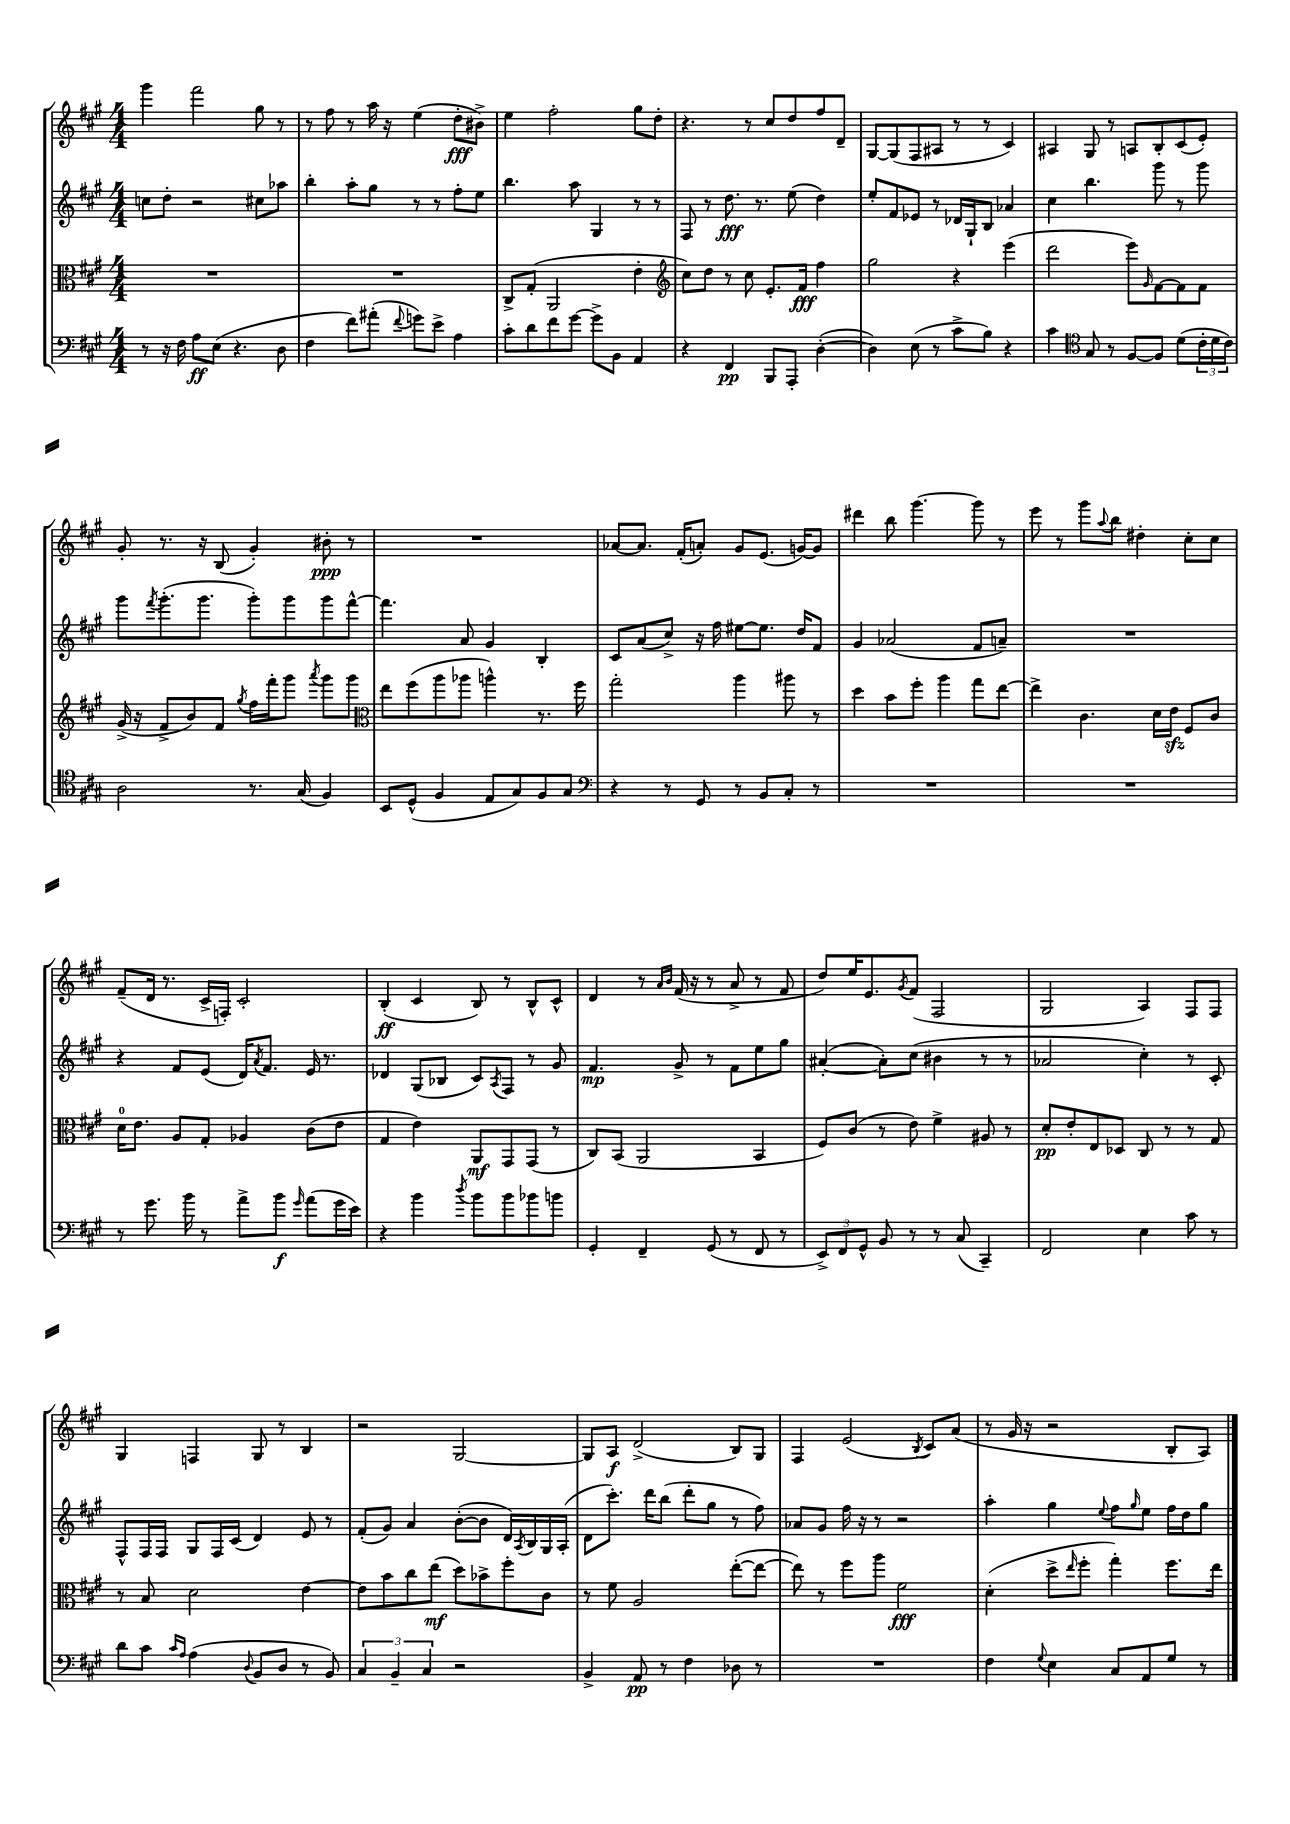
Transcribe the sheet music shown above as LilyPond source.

<<
\new StaffGroup <<
\new Staff = "s0" {
    \clef treble \key a \major \numericTimeSignature \time 4/4
    gis'''4 fis'''2 gis''8 r8 |
    r8 fis''8 r8 a''16 r16 e''4( d''8-.\fff bis'8->) |
    e''4 fis''2-. gis''8 d''8-. |
    r4. r8 cis''8 d''8 fis''8 d'8-- |
    gis8~ gis8( fis8 ais8 r8 r8 cis'4) |
    ais4 gis8 r8 a8 b8-. cis'8( e'8-.) |
    gis'8-. r8. r16 b8( gis'4-.) bis'8-.\ppp r8 |
    R1 |
    aes'8~ aes'8. fis'16-.( a'8-.) gis'8 e'8.( g'16~) g'8 |
    dis'''4 b''8 gis'''4.~ gis'''8 r8 |
    e'''8 r8 gis'''8 \appoggiatura { a''8 } b''8 dis''4-. cis''8-. cis''8 |
    fis'8--( d'16 r8. cis'16-> f16-.) cis'2-. |
    b4-.\ff( cis'4 b8) r8 b8-^ cis'8-^ |
    d'4 r8 \grace { a'16 b'16 } fis'16( r16 r8 a'8-> r8 fis'8 |
    d''8) e''16 e'8. \acciaccatura { gis'8 } fis'8( fis2 |
    gis2 a4) fis8 fis8 |
    gis4 f4 gis8 r8 b4 |
    r2 gis2~ |
    gis8 a8\f d'2->( b8) gis8 |
    fis4 e'2( \acciaccatura { b8 } cis'8) a'8( |
    r8 gis'16 r16 r2 b8-. a8) \bar "|." |
}
\new Staff = "s1" {
    \clef treble \key a \major \numericTimeSignature \time 4/4
    c''8 d''8-. r2 cis''8 aes''8 |
    b''4-. a''8-. gis''8 r8 r8 fis''8-. e''8 |
    b''4. a''8 gis4 r8 r8 |
    fis8 r8 d''8.\fff r8. e''8( d''4) |
    e''8-. fis'8 ees'8 r8 des'16 gis16-! b8 aes'4 |
    cis''4 b''4. gis'''8 r8 gis'''8 |
    gis'''8 \acciaccatura { fis'''8 } gis'''8.-.( gis'''8. gis'''8-.) gis'''8 gis'''8 fis'''8~-^ |
    fis'''4. a'8 gis'4 b4-. |
    cis'8 a'8( cis''8->) r16 fis''16 eis''8~ eis''8. d''16 fis'8 |
    gis'4 aes'2( fis'8 a'8--) |
    R1 |
    r4 fis'8 e'8( d'16) \acciaccatura { a'8 } fis'8. e'16 r8. |
    des'4 gis8( bes8 cis'8) \acciaccatura { a8 } fis8 r8 gis'8 |
    fis'4.\mp gis'8-> r8 fis'8 e''8 gis''8 |
    ais'4~-.( ais'8-.) cis''8( bis'4 r8 r8 |
    aes'2 cis''4-.) r8 cis'8-. |
    fis8-^ fis16 fis16 gis8 fis16 cis'16( d'4) e'8 r8 |
    fis'8-.( gis'8) a'4 b'8~-.( b'8 d'16) \acciaccatura { a8 } b16 gis16 a16-.( |
    d'8 cis'''8.-.) d'''16 b''8( d'''8-. gis''8 r8 fis''8) |
    aes'8 gis'8 fis''16 r16 r8 r2 |
    a''4-. gis''4 \appoggiatura { e''8 } fis''8 \grace { gis''16 } e''8 fis''16 d''16 gis''8 \bar "|." |
}
\new Staff = "s2" {
    \clef alto \key a \major \numericTimeSignature \time 4/4
    R1 |
    R1 |
    cis8-> gis8-.( a,2 e'4-. |
    \clef treble cis''8) d''8 r8 cis''8 e'8.-. fis'16\fff fis''4 |
    gis''2 r4 e'''4( |
    d'''2 e'''8) \grace { gis'16 } fis'8~ fis'8 fis'8 |
    gis'16->( r16 fis'8-> b'8) fis'8 \acciaccatura { gis''8 } fis''16 fis'''16-. gis'''8 \acciaccatura { a'''8 } gis'''8 gis'''8 |
    \clef alto e''8 fis''8( a''8 aes''8 a''4-^) r8. fis''16 |
    gis''2-. a''4 ais''8 r8 |
    d''4 b'8 fis''8-. a''4 gis''8 e''8~ |
    e''4-> cis'4. d'16 e'16\sfz fis8 cis'8 |
    d'16-0 e'8. a8 gis8-. aes4 cis'8( e'8 |
    gis4 e'4) a,8\mf gis,8 gis,8( r8 |
    cis8) b,8( a,2 b,4 |
    fis8) cis'8( r8 e'8) fis'4-> ais8 r8 |
    d'8-.\pp e'8-. e8 des8 cis8 r8 r8 gis8 |
    r8 b8 d'2 e'4~ |
    e'8 b'8 cis''8 e''8\mf( d''8) bes'8-> fis''8-. cis'8 |
    r8 fis'8 a2 e''8~-.( e''8~ |
    e''8) r8 fis''8 a''8 fis'2\fff |
    d'4-.( d''8-> \grace { e''16 } fis''8-. gis''4-.) fis''8. e''16 \bar "|." |
}
\new Staff = "s3" {
    \clef bass \key a \major \numericTimeSignature \time 4/4
    r8 r16 fis16 a8\ff e8( r4. d8 |
    fis4 fis'8) ais'8-.( \appoggiatura { fis'8 } g'8) e'8-> a4 |
    cis'8-. d'8 fis'8 gis'8~ gis'8-> b,8 a,4 |
    r4 fis,4\pp b,,8 a,,8-. d4~-.( |
    d4) e8( r8 cis'8-> b8) r4 |
    cis'4 \clef tenor gis8 r8 fis8~ fis8 d'8( \tuplet 3/2 { cis'16-. d'16 cis'16) } |
    a2 r8. gis16( fis4) |
    b,8 d8-^( fis4 e8 gis8) fis8 gis8 |
    \clef bass r4 r8 gis,8 r8 b,8 cis8-. r8 |
    R1 |
    R1 |
    r8 gis'8. b'16 r8 a'8-> b'8\f \grace { gis'16 } a'8( gis'16 e'16) |
    r4 b'4 \acciaccatura { d''8 } b'8 b'8 bes'8 b'8 |
    gis,4-. fis,4-- gis,8( r8 fis,8 r8 |
    \tuplet 3/2 { e,8->) fis,8 gis,8-^ } b,8 r8 r8 cis8( cis,4--) |
    fis,2 e4 cis'8 r8 |
    d'8 cis'8 \grace { cis'16 a16 } a4( \appoggiatura { d8 } b,8 d8 r8 b,8) |
    \tuplet 3/2 { cis4 b,4-- cis4 } r2 |
    b,4-> a,8\pp r8 fis4 des8 r8 |
    R1 |
    fis4 \appoggiatura { gis8 } e4 cis8 a,8 gis8 r8 \bar "|." |
}
>>
>>
\layout { \context { \Score \remove "Bar_number_engraver" } }
